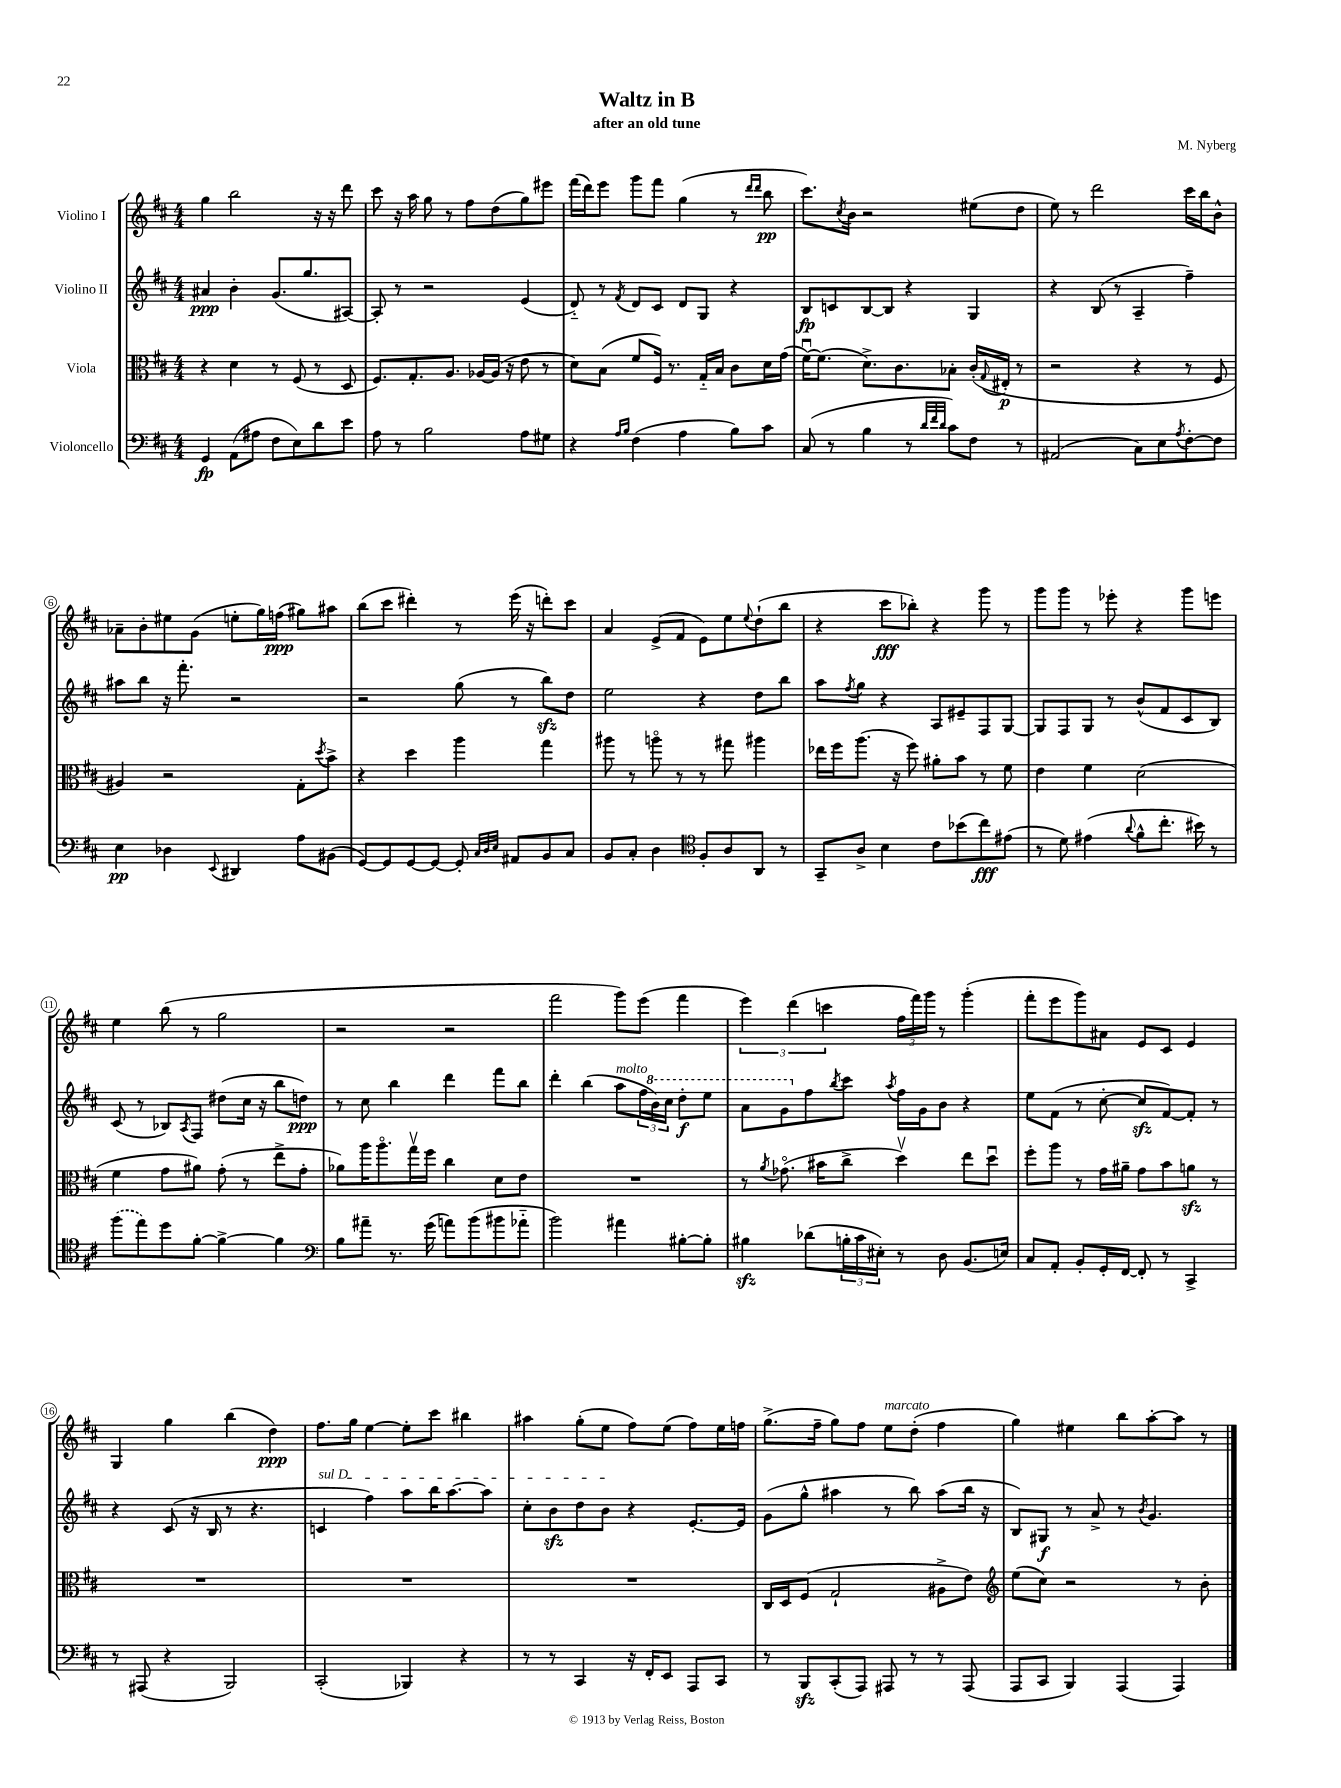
\header { title = "Waltz in B" composer = "M. Nyberg" subtitle = "after an old tune" }
<<
\new StaffGroup <<
\new Staff = "s0" \with { instrumentName = "Violino I" } {
    \clef treble \key d \major \numericTimeSignature \time 4/4
    g''4 b''2 r16 r16 d'''8 |
    cis'''8 r16 a''16 g''8 r8 fis''8 d''8( g''8) eis'''8 |
    fis'''16( d'''16) e'''8 g'''8 fis'''8 g''4( r8 \grace { d'''16 d'''16 } b''8\pp |
    cis'''8.) \acciaccatura { cis''8 } b'16 r2 eis''8( d''8 |
    e''8) r8 d'''2 cis'''16 b''16 b'8-^ |
    aes'8-- b'8-. eis''8 g'8( e''8-. g''16) f''16\ppp( gis''8) ais''8 |
    b''8( cis'''8 dis'''4-.) r8 e'''16( r16 d'''8-.) cis'''8 |
    a'4 e'8->( fis'8 e'8) e''8 \appoggiatura { e''8 } d''8-!( b''8 |
    r4 cis'''8\fff bes''8-.) r4 g'''8 r8 |
    g'''8 g'''8 r8 ees'''8-. r4 g'''8 e'''8 |
    e''4 b''8( r8 g''2 |
    r2 r2 |
    fis'''2 g'''8) e'''8( fis'''4 |
    \tuplet 3/2 { e'''4) d'''4( c'''4 } \tuplet 3/2 { fis''16 fis'''16) g'''16 } r8 g'''4-.( |
    fis'''8-. e'''8 g'''8) ais'8 e'8 cis'8 e'4 |
    g4 g''4 b''4( d''4\ppp) |
    fis''8. g''16 e''4~ e''8-. cis'''8 bis''4 |
    ais''4 g''8-.( e''8 fis''8) e''8( fis''8) e''16 f''16 |
    g''8.->( fis''16-- g''8) fis''8 e''8^\markup { \italic "marcato" } d''8-.( fis''4 |
    g''4) eis''4 b''8 a''8~-. a''8 r8 \bar "|." |
}
\new Staff = "s1" \with { instrumentName = "Violino II" } {
    \clef treble \key d \major \numericTimeSignature \time 4/4
    ais'4\ppp b'4-. g'8.( g''8. ais8~) |
    ais8-. r8 r2 e'4( |
    d'8-_) r8 \acciaccatura { fis'8 } d'8 cis'8 d'8 g8 r4 |
    b8\fp c'8 b8~ b8 r4 g4 |
    r4 b8( r8 a4-- fis''4--) |
    ais''8 b''8 r16 fis'''8.-. r2 |
    r2 g''8( r8 b''8\sfz) d''8 |
    e''2 r4 d''8 b''8 |
    a''8 \acciaccatura { fis''8 } g''8 r4 a8 eis'8-- fis8 g8~ |
    g8 fis8 g8 r8 b'8-^( fis'8 cis'8 b8) |
    cis'8( r8 bes8) \acciaccatura { a8 } fis8 dis''8( cis''16 r16 b''8 d''8\ppp) |
    r8 cis''8 b''4 d'''4 fis'''8 b''8 |
    d'''4-. b''4( a''8^\markup { \italic "molto" } \tuplet 3/2 { fis''16 \ottava #1 b''16) cis'''16 } d'''8-.\f e'''8 |
    a''8 g''8 \ottava #0 fis''8 \acciaccatura { b''8 } cis'''8 \acciaccatura { a''8 } fis''16 g'16 b'8 r4 |
    e''8 fis'8( r8 cis''8~-. cis''8\sfz fis'8~) fis'8-. r8 |
    r4 cis'8( r16 b16 r8 r4. |
    \once \override TextSpanner.bound-details.left.text = \markup { \italic "sul D" } c'4\startTextSpan fis''4) a''8 b''16 a''8.~ a''8 |
    cis''8-. b'8\sfz d''8 b'8\stopTextSpan r4 e'8.~-. e'16 |
    g'8( g''8-^ ais''4 r8 b''8) ais''8( b''16 r16 |
    b8) gis8\f r8 a'8-> r8 \acciaccatura { b'8 } g'4. \bar "|." |
}
\new Staff = "s2" \with { instrumentName = "Viola" } {
    \clef alto \key d \major \numericTimeSignature \time 4/4
    r4 d'4 r8 fis8( r8 d8 |
    fis8.) g8.-. a8. aes16~ aes16( r16 e'8 r8 |
    d'8) b8( fis'8 fis16) r8. g16-_ b16 cis'8 d'16 g'16( |
    fis'16~\downbow) fis'8.( d'8.->) cis'8. bes8-. cis'16-.( \appoggiatura { g8 } eis16-.\p r8 |
    r2 r4 r8 fis8 |
    ais4) r2 g8-. \acciaccatura { d''8 } b'8-> |
    r4 d''4 a''4 g''4 |
    ais''8 r8 a''8\flageolet r8 r8 gis''8 ais''4 |
    ees''16 fis''16 a''8.( r16 fis''8) ais'8-. b'8 r8 fis'8 |
    e'4 fis'4 d'2( |
    fis'4 g'8 ais'8) g'8-.( r8 e''8-> g'8-. |
    aes'8) a''16 a''8.\flageolet g''16\upbow fis''16 cis''4 d'8 e'8 |
    R1 |
    r8 \acciaccatura { a'8 } ges'8.\flageolet( bis'16 cis''8-> d''4\upbow) e''8 d''8\downbow |
    fis''8-. a''8 r8 g'16 ais'16-- g'8 b'8 a'8\sfz r8 |
    R1 |
    R1 |
    R1 |
    cis16 d16 fis8( g2-! ais8-> e'8) |
    \clef treble e''8( cis''8) r2 r8 b'8-. \bar "|." |
}
\new Staff = "s3" \with { instrumentName = "Violoncello" } {
    \clef bass \key d \major \numericTimeSignature \time 4/4
    g,4\fp a,8( ais8 fis8 e8) d'8 e'8 |
    a8 r8 b2 a8 gis8 |
    r4 \grace { a16 b16 } fis4( a4 b8) cis'8 |
    cis8( r8 b4 r8 \grace { d'32 fis'32 d'32 } cis'8) fis8 r8 |
    ais,2( cis8) e8 \acciaccatura { a8 } fis8~-. fis8 |
    e4\pp des4 \appoggiatura { e,8 } dis,4 a8 bis,8( |
    g,8~) g,8 g,8~ g,8~ g,8-. \grace { cis32 d32 e32 } ais,8 b,8 cis8 |
    b,8 cis8-. d4 \clef tenor fis8-. a8 a,8 r8 |
    g,8-- a8-> b4 cis'8 bes'8( cis''8\fff) eis'8( |
    r8 d'8) eis'4( \appoggiatura { a'8 } fis'8-^ cis''8.-. bis'16) r8 |
    \once \slurDashed fis''8( e''8) d''8 fis'8~-. fis'4~-> fis'4 |
    \clef bass b8 ais'8-- r8. g'16( a'8) b'8( bis'8 aes'8-_ |
    b'2) ais'4 bis8~-. bis8-. |
    bis4\sfz des'8( \tuplet 3/2 { b16-. cis'16 eis16-.) } r8 d8 b,8.( e16) |
    cis8 a,8-. b,8-. g,16-. fis,16~ fis,8-. r8 cis,4-> |
    r8 ais,,8( r4 b,,2) |
    cis,2-.( bes,,4) r4 |
    r8 r8 cis,4 r16 fis,16-. e,8 a,,8 cis,8 |
    r8 b,,8\sfz cis,8-.( a,,8) ais,,8 r8 r8 ais,,8( |
    a,,8 cis,8 b,,4) a,,4( a,,4) \bar "|." |
}
>>
>>
\layout { \context { \Score \override BarNumber.stencil = #(make-stencil-circler 0.1 0.3 ly:text-interface::print) } }
